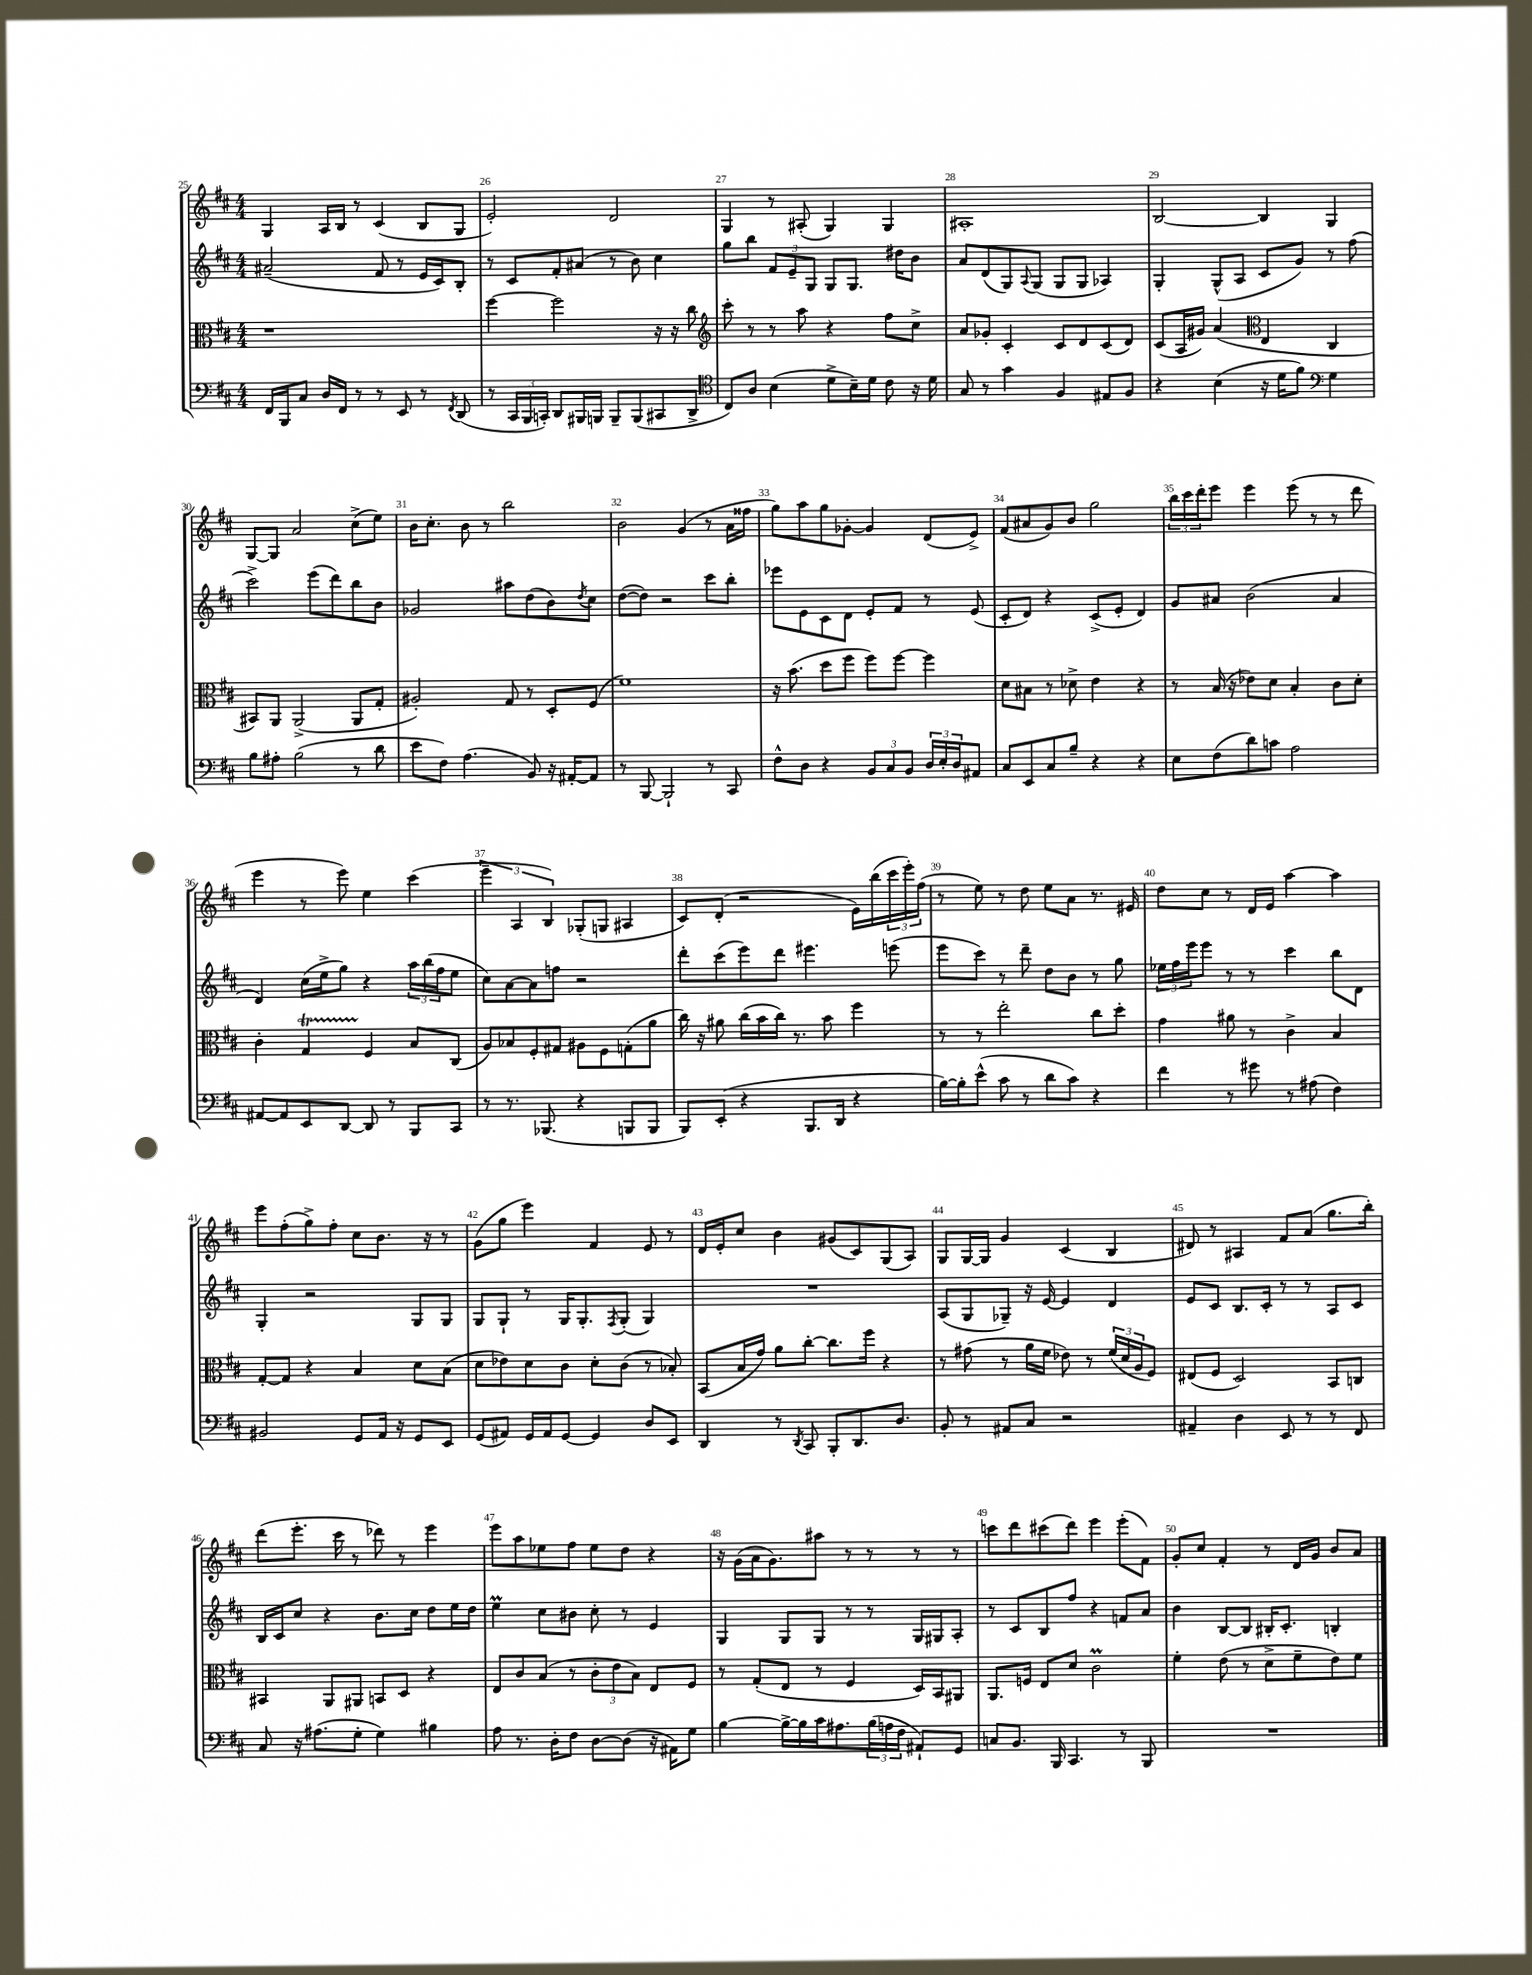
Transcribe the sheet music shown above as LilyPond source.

<<
\new StaffGroup <<
\new Staff = "s0" {
    \clef treble \key d \major \numericTimeSignature \time 4/4
    g4 a16 b16 r8 cis'4( b8 g8 |
    e'2-.) d'2 |
    g4 r8 ais8-.( g4) g4 |
    ais1-. |
    b2~ b4 g4 |
    g8~ g8 a'2 cis''8->( e''8) |
    b'16 cis''8.-. b'8 r8 b''2 |
    b'2 g'4( r8 a'16 fisis''16 |
    g''8) a''8 g''8 ges'8~-. ges'4 d'8( e'8->) |
    fis'8( ais'8 g'8) b'8 g''2 |
    \tuplet 3/2 { b''16 cis'''16 d'''16-. } e'''8 e'''4 e'''8( r8 r8 d'''8 |
    e'''4 r8 e'''8) e''4 cis'''4( |
    \tuplet 3/2 { e'''4-- a4 b4) } ges8-.( g8 ais4 |
    cis'8) d'8-.( r2 e'16) b''16( \tuplet 3/2 { cis'''16 e'''16-.) fis''16( } |
    r8 e''8) r8 d''8 e''8 a'8 r8. eis'16 |
    d''8 cis''8 r8 d'16 e'16 a''4~ a''4 |
    e'''8 fis''8-.( g''8->) fis''8-. cis''8 b'8. r16 r8 |
    g'8( g''8 e'''4) fis'4 e'8 r8 |
    d'16 e'16-. cis''8 b'4 gis'8( cis'8) g8( a8) |
    g8 g16~ g16 g'4 cis'4( b4 |
    dis'8) r8 ais4 fis'8 a'8( g''8. b''16-.) |
    d'''8( e'''8.-. cis'''16 r8 des'''8) r8 e'''4 |
    e'''8 a''8 ees''8 fis''8 ees''8 d''8 r4 |
    r16 g'16( a'16 g'8.) ais''8 r8 r8 r8 r8 |
    c'''8 d'''8 cis'''8( d'''8) e'''4 e'''8-.( fis'8) |
    g'8-. cis''8 fis'4-. r8 d'16 g'16 b'8 a'8 \bar "|." |
}
\new Staff = "s1" {
    \clef treble \key d \major \numericTimeSignature \time 4/4
    ais'2--( fis'8 r8 e'16 cis'16) b8-. |
    r8 cis'8 fis'8-. ais'8( r8 b'8) cis''4 |
    g''8 b''8 \tuplet 3/2 { fis'8 e'8-- g8 } g8 g8. dis''16 b'8 |
    a'8 d'8( g8) \appoggiatura { a8 } g8( g8 g8 aes4) |
    g4-. g8-^( a8 cis'8 g'8) r8 fis''8( |
    cis'''2->) e'''8( d'''8) b''8 b'8 |
    ges'2 ais''8 d''8( b'8) \acciaccatura { d''8 } cis''8 |
    d''8~( d''8) r2 cis'''8 b''8-. |
    ees'''8 e'8 cis'8 d'8 e'8-. fis'8 r8 e'8( |
    cis'8-. d'8) r4 cis'8->( e'8-. d'4) |
    g'8 ais'8 b'2( ais'4 |
    d'4) cis''16( e''16-> g''8) r4 \tuplet 3/2 { a''16 b''16( fis''16 } e''8 |
    cis''8) a'8~ a'8 f''8 r2 |
    d'''8-. cis'''8( e'''8) d'''8 eis'''4. e'''8( |
    e'''8 cis'''8) r8 d'''8-- d''8 b'8 r8 g''8 |
    \tuplet 3/2 { ees''16 fis''16 e'''16 } e'''8 r8 r8 cis'''4 b''8 d'8 |
    g4-. r2 g8 g8 |
    g8 g8-! r8 g16 g8.-. \acciaccatura { fis8 } g8-.( g4) |
    R1 |
    a8( g8 ges8--) r16 e'16~ e'4 d'4 |
    e'8 cis'8 b8. cis'16-. r8 r8 a8 cis'8 |
    b16 cis'16 cis''8 r4 b'8. cis''16 d''8 e''16 d''16 |
    e''4\prall cis''8 bis'8 cis''8-. r8 e'4 |
    g4 g8 g8 r8 r8 g16 gis16 a8-. |
    r8 cis'8 b8 fis''8 r4 f'8 a'8 |
    b'4 b8~ b8 bis16-. cis'8.-. b4-. \bar "|." |
}
\new Staff = "s2" {
    \clef alto \key d \major \numericTimeSignature \time 4/4
    r1 |
    fis''4~ fis''2 r16 r16 cis''8 |
    \clef treble cis'''8-. r8 r8 a''8 r4 fis''8 cis''8-> |
    a'8 ges'8-. cis'4-. cis'8 d'8 cis'8( d'8) |
    cis'8( a16 gis'16) a'4( \clef alto e4 cis4 |
    bis,8) a,8 a,2->( a,8 g8-. |
    ais2-.) g8 r8 d8-. fis8( |
    fis'1) |
    r16 b'8.( d''8 fis''8 fis''8) fis''8~ fis''4 |
    d'8 bis8 r8 des'8-> e'4 r4 |
    r8 b16( r16 ees'8) d'8 b4-. cis'8 d'8-. |
    cis'4-. g4\startTrillSpan fis4\stopTrillSpan b8 cis8( |
    a8) bes8 fis8-. gis8 ais8 fis8 g8-.( a'8 |
    cis''16) r16 ais'8 cis''16( b'16 cis''16) r8. b'8 fis''4 |
    r8 r8 e''2-. cis''8 d''8-. |
    g'4 ais'8 r8 cis'4-> b4 |
    g8~-. g8 r4 b4 d'8 b8( |
    d'8 ees'8) d'8 cis'8 d'8-. cis'8( r8 bes8-.) |
    b,8( b16 g'16) a'8 cis''8~-. cis''8. fis''16 r4 |
    r8 gis'8( r8 a'16 fis'16 ees'8) r8 \tuplet 3/2 { fis'16( d'16 a16 } fis8) |
    eis8( fis8 d2) b,8 c8 |
    bis,4 a,8 ais,8 b,8 d8 r4 |
    e8 cis'8 b8( r8 \tuplet 3/2 { cis'8-. e'8 b8) } e8 fis8 |
    r8 g8-.( e8 r8 fis4 d16) b,16 ais,8 |
    a,8. f16 e8 d'8 cis'2\prall |
    fis'4-. e'8( r8 d'8-> fis'8-- e'8) fis'8 \bar "|." |
}
\new Staff = "s3" {
    \clef bass \key d \major \numericTimeSignature \time 4/4
    fis,16 b,,16 cis8 d16 fis,16 r8 r8 e,8 r8 \acciaccatura { fis,8 } d,8( |
    r8 \tuplet 3/2 { cis,16 b,,16 c,16-.) } d,8 bis,,16 b,,16 b,,8-- b,,8( cis,8 d,8-> |
    \clef tenor cis8) a8 b4( d'8-> b16--) d'16 cis'8 r16 d'16 |
    g8 r8 g'4 fis4 eis8 fis8 |
    r4 b4( r16 d'16 fis'8) \clef bass g4 |
    b8 ais8-. b2( r8 d'8 |
    e'8 fis8) a4.( b,8) r16 ais,16~-. ais,8 |
    r8 b,,8~ b,,2-! r8 cis,8 |
    fis8-^ d8 r4 \tuplet 3/2 { b,8 cis8 b,8 } \tuplet 3/2 { d16 e16-. d16 } ais,8 |
    cis8 e,8 cis8 b8-- r4 r4 |
    e8 fis8( d'8) c'8 a2 |
    ais,8~ ais,8 e,8 d,8~ d,8 r8 b,,8 cis,8 |
    r8 r8. bes,,8.( r4 b,,8 b,,8 |
    b,,8) e,8-.( r4 b,,8. d,16 r4 |
    b16~) b16-. e'8-^( cis'8 r8 d'8 cis'8) r4 |
    fis'4 r8 gis'8 r8 ais8( fis4) |
    bis,2 g,8 a,16 r16 g,8 e,8 |
    g,8( ais,8) g,16 ais,16 g,8~ g,4 d8 e,8 |
    d,4 r8 \acciaccatura { d,8 } cis,8 b,,8-. d,8. d8. |
    b,8-. r8 ais,8 cis8 r2 |
    ais,4-- d4 e,8 r8 r8 fis,8 |
    cis8 r16 ais8.( g8-. g4) bis4 |
    a8 r8. d16-. fis8 d8~ d8( r16 ais,16) g8 |
    b4~ b16~-> b16 cis'16 ais8. \tuplet 3/2 { b16( a16 fis16 } ais,8-!) g,8 |
    c8 b,8. b,,16 cis,4. r8 b,,8 |
    R1 \bar "|." |
}
>>
>>
\layout { \context { \Score currentBarNumber = #25 \override BarNumber.break-visibility = ##(#f #t #t) barNumberVisibility = #all-bar-numbers-visible } }
